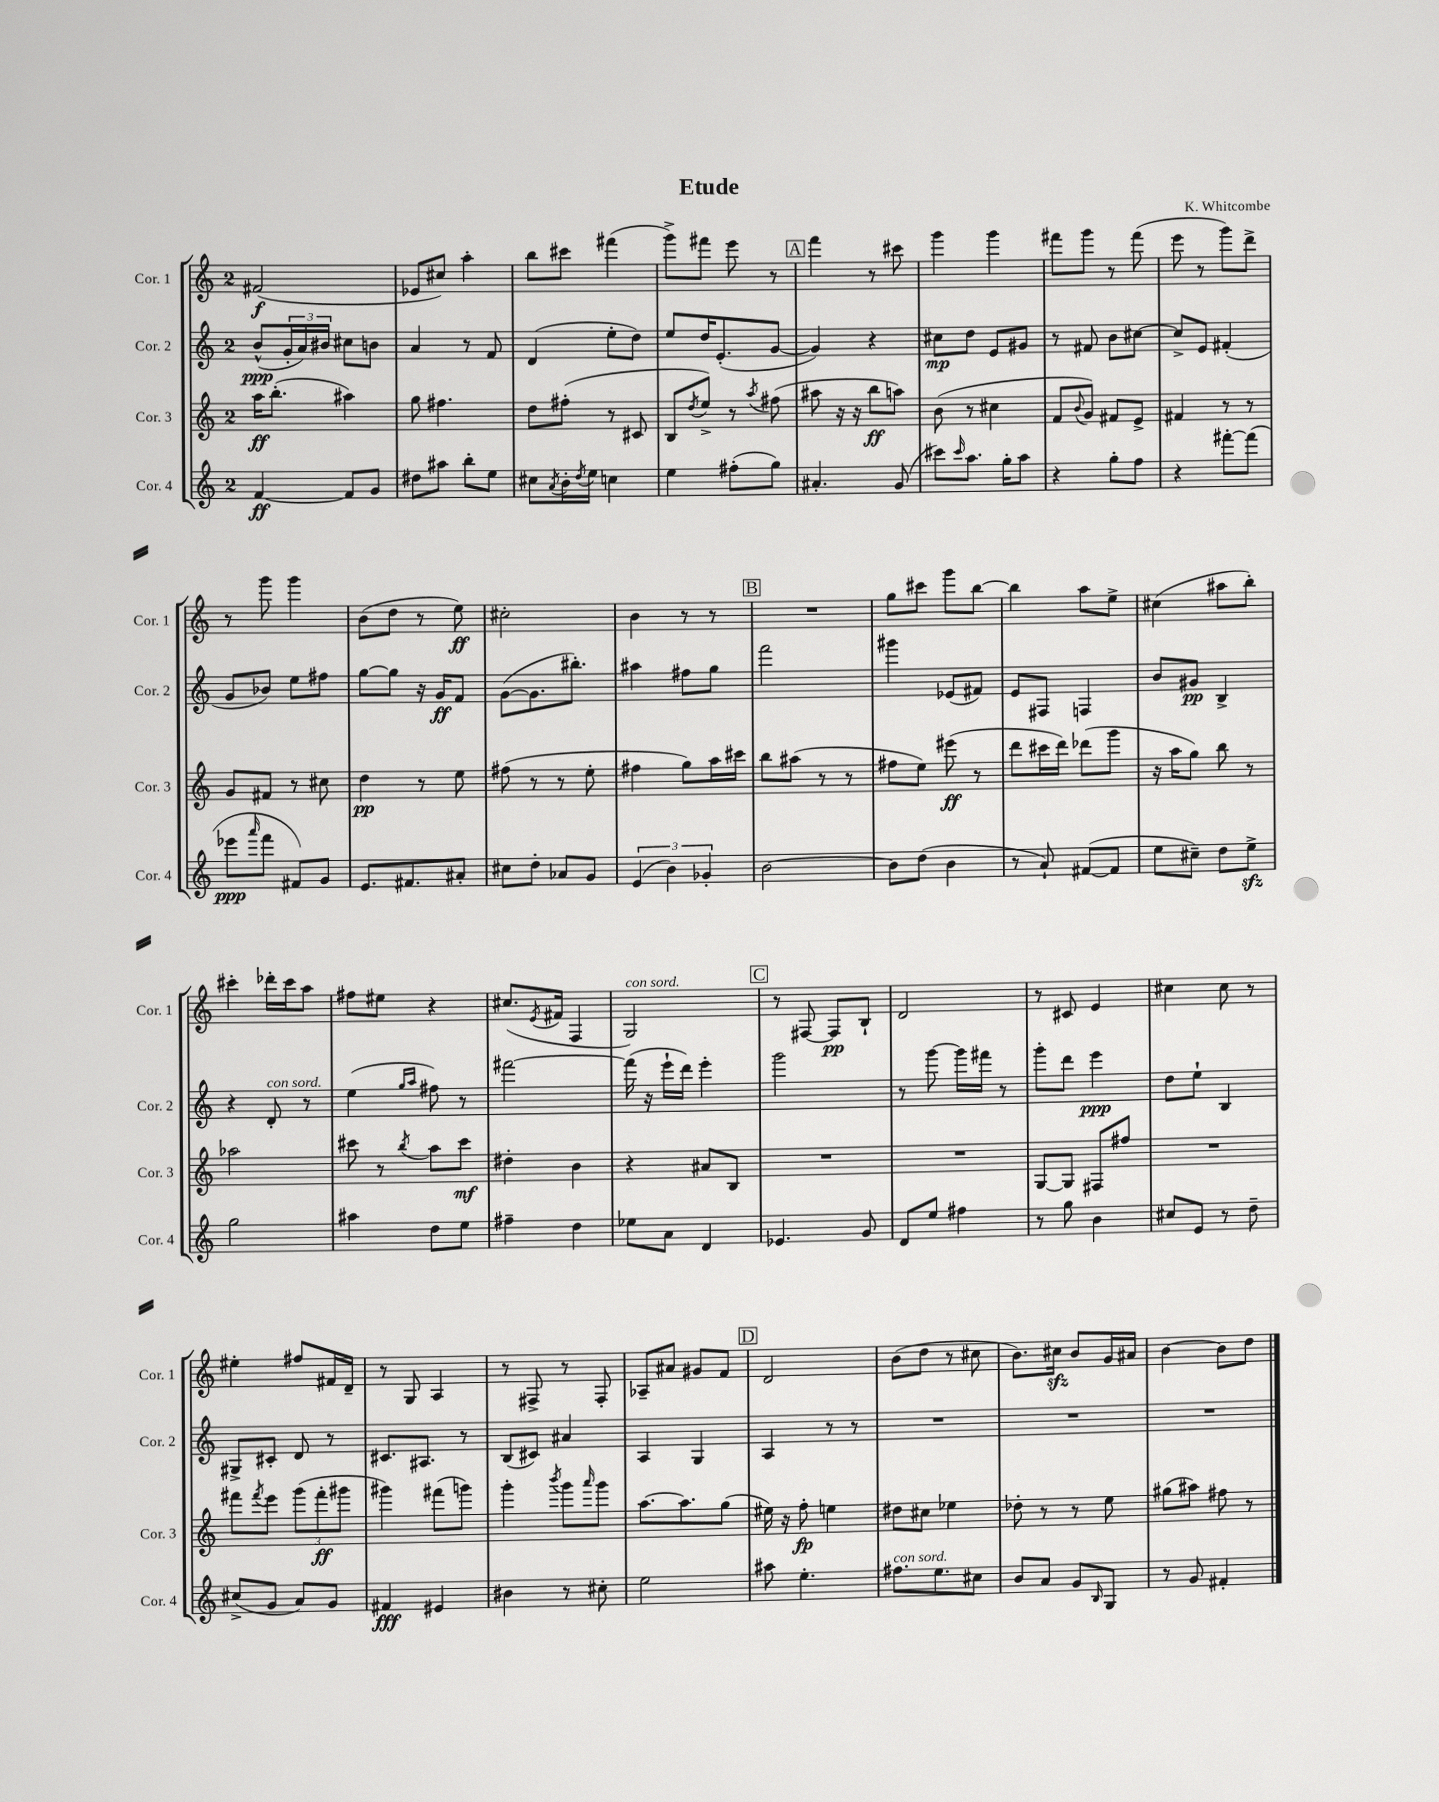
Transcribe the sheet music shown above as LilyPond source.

\header { title = "Etude" composer = "K. Whitcombe" }
<<
\new StaffGroup <<
\new Staff = "s0" \with { instrumentName = "Cor. 1" shortInstrumentName = "Cor. 1" } {
    \clef treble \key c \major \once \override Staff.TimeSignature.style = #'single-digit \time 2/4
    fis'2\f( |
    ees'8 cis''8) a''4-. |
    b''8 cis'''8 fis'''4( |
    g'''8->) fis'''8 e'''8 r8 |
    \mark \markup { \box "A" } f'''4 r8 cis'''8 |
    g'''4 g'''4 |
    fis'''8 g'''8 r8 fis'''8( |
    e'''8 r8 g'''8) d'''8-> |
    r8 g'''8 g'''4 |
    b'8( d''8 r8 e''8\ff) |
    cis''2-. |
    b'4 r8 r8 |
    \mark \markup { \box "B" } R2 |
    g''8 cis'''8 g'''8 b''8~ |
    b''4 a''8 e''8-> |
    cis''4( ais''8 b''8-.) |
    cis'''4-. des'''16-. cis'''16 a''8 |
    fis''8 eis''8 r4 |
    cis''8.( \acciaccatura { e'8 } fis'16 f4 |
    g2^\markup { \italic "con sord." }) |
    \mark \markup { \box "C" } r8 fis8~ fis8\pp b8-! |
    d'2 |
    r8 cis'8 e'4 |
    cis''4 cis''8 r8 |
    eis''4-. fis''8 fis'16 d'16-- |
    r8 g8 a4 |
    r8 fis8-> r8 fis8-. |
    aes8-- ais'8 gis'8 f'8 |
    \mark \markup { \box "D" } d'2 |
    b'8( d''8 r8 cis''8 |
    b'8.) cis''16\sfz b'8 g'16 ais'16 |
    b'4~ b'8 d''8 \bar "|." |
}
\new Staff = "s1" \with { instrumentName = "Cor. 2" shortInstrumentName = "Cor. 2" } {
    \clef treble \key c \major \once \override Staff.TimeSignature.style = #'single-digit \time 2/4
    b'8-^\ppp( \tuplet 3/2 { g'16-. a'16) bis'16 } cis''8 b'8 |
    a'4 r8 f'8 |
    d'4( e''8-. d''8) |
    e''8 d''16 e'8.-.( g'8~ |
    \mark \markup { \box "A" } g'4) r4 |
    cis''8\mp d''8 e'8 gis'8 |
    r8 fis'8 b'8 cis''8~ |
    cis''8-> e'8 fis'4-.( |
    g'8 bes'8) e''8 fis''8 |
    g''8~ g''8 r16 g'16\ff f'8 |
    g'8~( g'8. bis''8.-.) |
    ais''4 fis''8 g''8 |
    \mark \markup { \box "B" } f'''2 |
    gis'''4 ees'8( fis'8) |
    e'8 fis8 f4 |
    b'8 gis'8\pp b4-> |
    r4 d'8-.^\markup { \italic "con sord." } r8 |
    e''4( \grace { g''16 a''16 } fis''8) r8 |
    fis'''2~ |
    fis'''16( r16 e'''16-! d'''16) e'''4-. |
    \mark \markup { \box "C" } g'''2 |
    r8 g'''8~ g'''16 fis'''16 r8 |
    g'''8-. d'''8 e'''4\ppp |
    d''8 e''8-! b4 |
    gis8-> cis'8-. d'8 r8 |
    cis'8. ais8. r8 |
    b8( cis'8) ais'4 |
    a4 g4 |
    \mark \markup { \box "D" } a4 r8 r8 |
    R2 |
    R2 |
    R2 \bar "|." |
}
\new Staff = "s2" \with { instrumentName = "Cor. 3" shortInstrumentName = "Cor. 3" } {
    \clef treble \key c \major \once \override Staff.TimeSignature.style = #'single-digit \time 2/4
    a''16\ff b''8.-.( ais''4) |
    g''8 fis''4. |
    d''8 fis''8-.( r8 cis'8 |
    b8 \acciaccatura { d''8 } e''8->) r8 \acciaccatura { a''8 } fis''8( |
    \mark \markup { \box "A" } ais''8 r16 r16 b''8\ff a''8) |
    b'8( r8 cis''4 |
    f'8 \appoggiatura { b'8 } g'8) fis'8 e'8-> |
    fis'4 r8 r8 |
    g'8 fis'8 r8 cis''8 |
    d''4\pp r8 e''8 |
    fis''8( r8 r8 e''8-. |
    fis''4 g''8) a''16 cis'''16 |
    \mark \markup { \box "B" } b''8 ais''8( r8 r8 |
    fis''8 e''8) eis'''8\ff( r8 |
    d'''8 cis'''16 d'''16) des'''8( g'''8 |
    r16 a''16 g''8) b''8 r8 |
    aes''2 |
    cis'''8 r8 \acciaccatura { b''8 } a''8 cis'''8\mf |
    dis''4-. b'4 |
    r4 ais'8 b8 |
    \mark \markup { \box "C" } R2 |
    R2 |
    g8~ g8 fis8 fis''8 |
    R2 |
    fis'''8 \acciaccatura { fis'''8 } e'''8 \tuplet 3/2 { g'''8( fis'''8-.\ff gis'''8 } |
    gis'''4) fis'''8( g'''8) |
    g'''4-. \acciaccatura { b'''8 } g'''8 \grace { a'''16 } g'''8 |
    a''8.~ a''8. g''8( |
    \mark \markup { \box "D" } eis''16) r16 f''8-.\fp e''4 |
    dis''8 cis''8 ees''4 |
    des''8-. r8 r8 e''8 |
    gis''8( ais''8) fis''8 r8 \bar "|." |
}
\new Staff = "s3" \with { instrumentName = "Cor. 4" shortInstrumentName = "Cor. 4" } {
    \clef treble \key c \major \once \override Staff.TimeSignature.style = #'single-digit \time 2/4
    f'4~\ff f'8 g'8 |
    dis''8 ais''8 b''8-. e''8 |
    cis''8 \acciaccatura { a'8 } b'16-. \acciaccatura { d''8 } e''16 c''4 |
    e''4 fis''8-.( g''8) |
    \mark \markup { \box "A" } ais'4.-. g'8( |
    cis'''8) \grace { cis'''16 } a''8. g''16-. a''8 |
    r4 g''8-. f''8 |
    r4 fis'''8~-. fis'''8( |
    ees'''8\ppp \grace { a'''16 } f'''8 fis'8) g'8 |
    e'8. fis'8. ais'8-. |
    cis''8 d''8-. aes'8 g'8 |
    \tuplet 3/2 { e'4( b'4) ges'4-. } |
    \mark \markup { \box "B" } b'2~ |
    b'8 d''8( b'4 |
    r8 a'8-!) fis'8~( fis'8 |
    e''8 cis''8--) d''8 e''8->\sfz |
    g''2 |
    ais''4 d''8 e''8 |
    fis''4-- d''4 |
    ees''8 a'8 d'4 |
    \mark \markup { \box "C" } ees'4. g'8 |
    d'8 e''8 fis''4 |
    r8 g''8 b'4 |
    cis''8 e'8 r8 d''8-- |
    cis''8->( g'8 a'8) g'8 |
    fis'4\fff eis'4 |
    bis'4 r8 cis''8-. |
    e''2 |
    \mark \markup { \box "D" } ais''8 e''4.-. |
    fis''8.^\markup { \italic "con sord." } e''8. cis''8 |
    b'8 a'8 g'8 \grace { b16 } g8 |
    r8 g'8 fis'4-. \bar "|." |
}
>>
>>
\layout { \context { \Score \remove "Bar_number_engraver" } }
